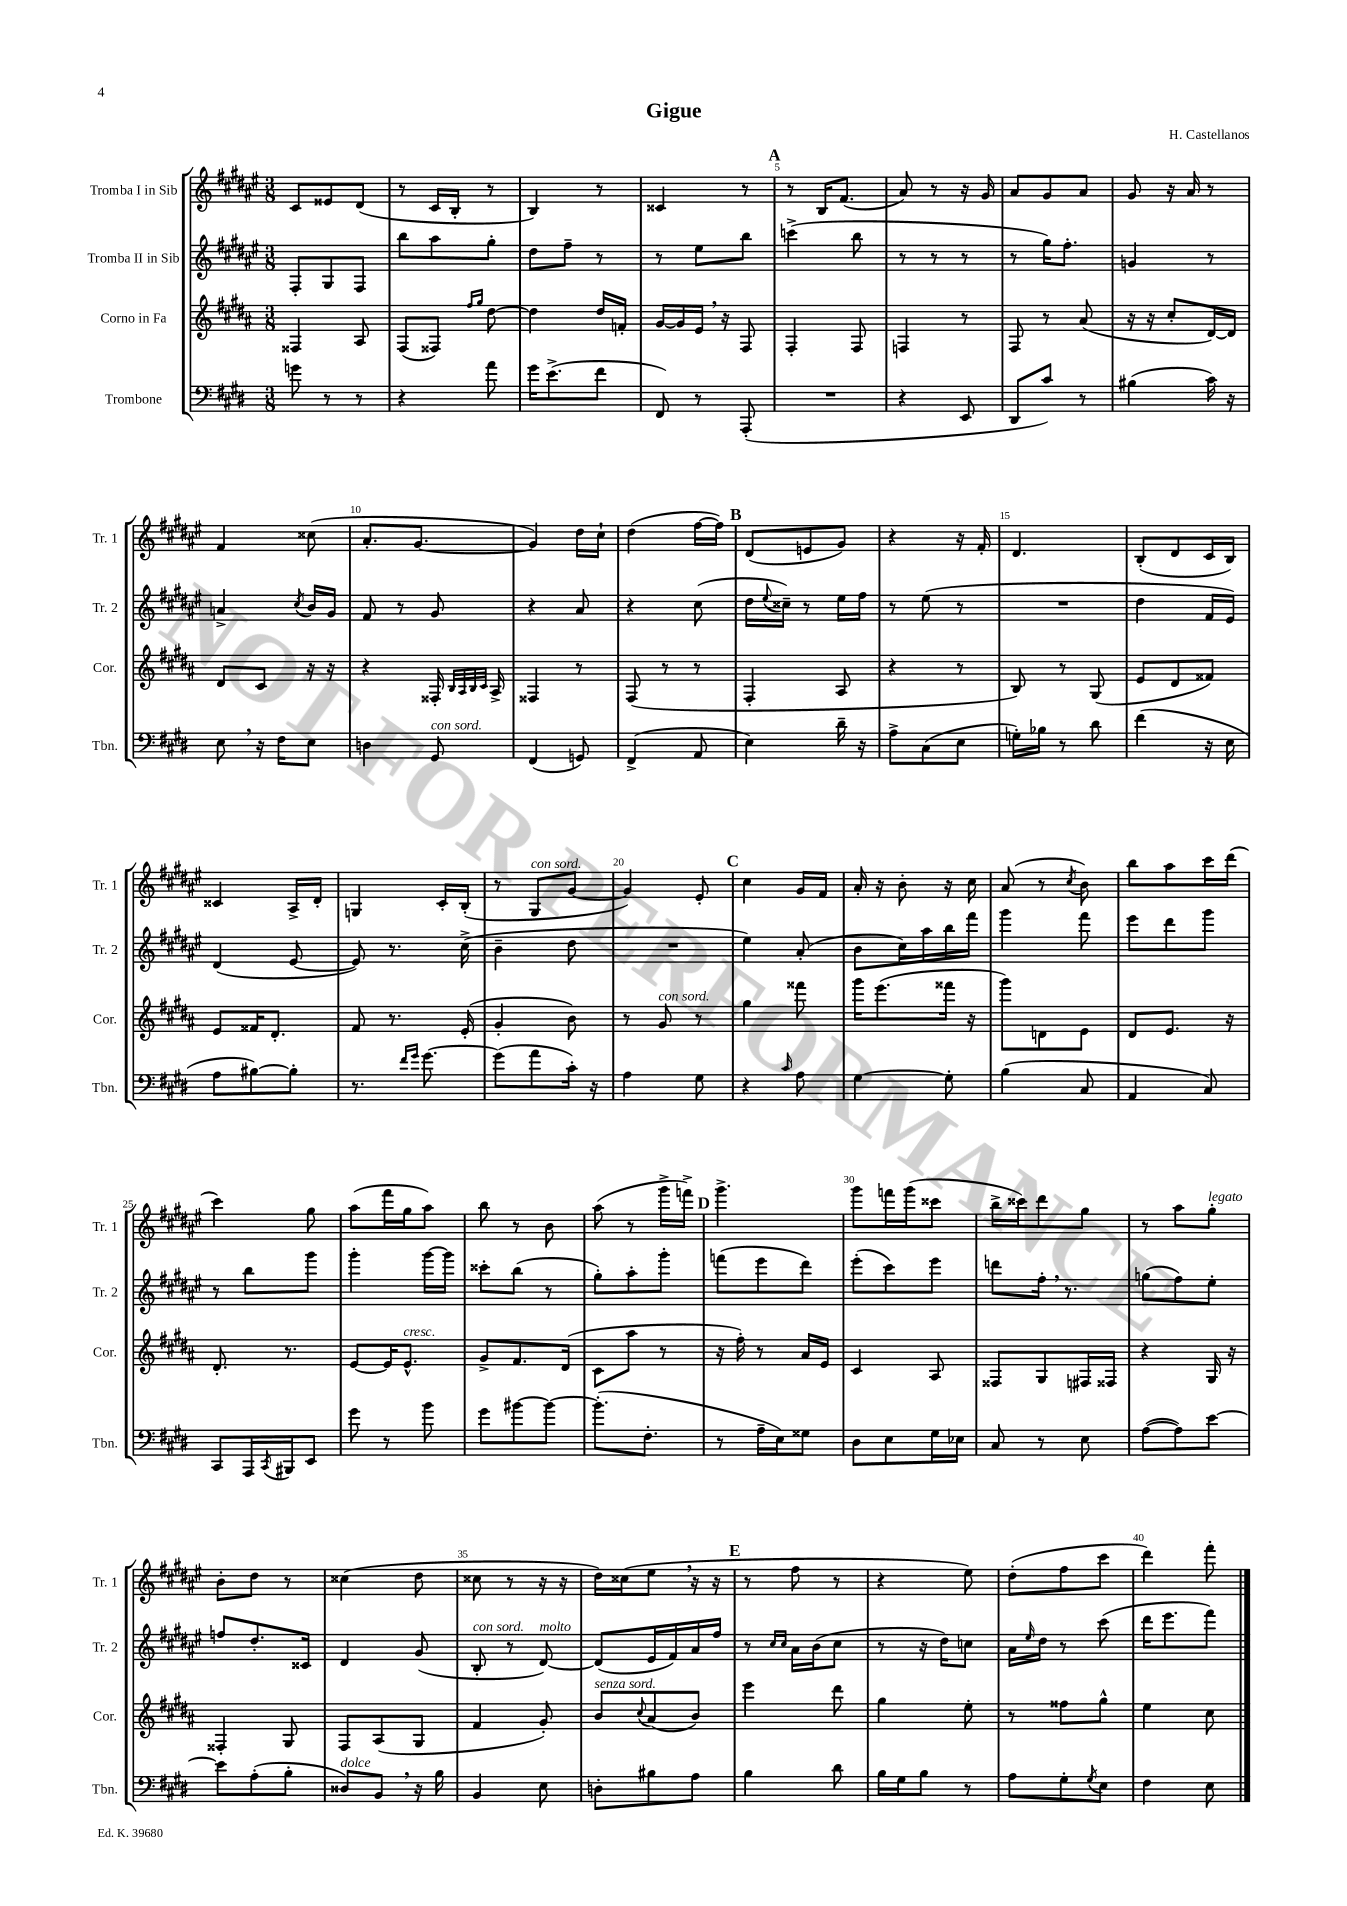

**kern	**kern	**kern	**kern
*staff4	*staff3	*staff2	*staff1
*clefF4	*clefG2	*clefG2	*clefG2
*k[f#c#g#d#]	*k[f#c#g#d#a#]	*k[f#c#g#d#a#e#]	*k[f#c#g#d#a#e#]
*M3/8	*M3/8	*M3/8	*M3/8
8g\	4F##/	8F#'/L	8c#/L
8r	.	8G#/	8e##/
8r	8A#/	8F#/J	(8d#/J
=	=	=	=
4r	(8F#/L	8bb\L	8r
.	8F##/J)	8aa#\	16c#/LL
.	.	.	16B'/JJ
.	16qqff#/LL	.	.
.	16qqgg#/JJ	.	.
8a\	[8dd#\	8gg#'\J	8r
=	=	=	=
16g#\LK	4dd#\]	8dd#\L	4B/)
(8.e^\	.	.	.
.	.	8ff#~\J	.
8f#\J	16dd#/LL	8r	8r
.	16f'/JJ	.	.
=	=	=	=
8FF#/)	[16g#/LL	8r	4c##/
.	16g#/]	.	.
8r	16e/JJ	8ee#\L	.
.	16r	.	.
(8AAA'/	8F#/	8bb\J	8r
=	=	=	=
4.r	4F#'/	(4ccc^\	8r
.	.	.	16B/LK
.	.	.	(8.f#/J
.	8F#/	8bb\	.
=	=	=	=
4r	4F/	8r	8a#/)
.	.	8r	8r
8EE/	8r	8r	16r
.	.	.	16g#/
=	=	=	=
8DD#/L	8F#/	8r	8a#/L
8c#/J)	8r	16gg#\LK)	8g#/
.	.	8.ff#'\J	.
8r	(8a#/	.	8a#/J
=	=	=	=
(4B#\	16r	4g/	8g#/
.	16r	.	.
.	8cc#'/L	.	16r
.	.	.	16a#/
16c#\)	[16d#/L)	8r	8r
16r	16d#/]JJ	.	.
=	=	=	=
8E\	8d#/L	4a^/	4f#/
16r	8c#/J	.	.
16F#\LK	.	.	.
.	.	8qcc#/	.
8E\J	16r	16b/LL	(8cc##\
.	16r	16g#/JJ	.
=	=	=	=
4D\	4r	8f#/	8.a#'/L
.	.	8r	.
.	.	.	[8.g#/J
8GG#/	16F##'/	8g#/	.
.	32qqB/LLL	.	.
.	32qqA#/	.	.
.	32qqB/	.	.
.	32qqc#/JJJ	.	.
.	16A#^/	.	.
=	=	=	=
(4FF#/	4F##/	4r	4g#/])
8GG/)	8r	8a#/	16dd#\LL
.	.	.	16cc#`\JJ
=	=	=	=
(4FF#^/	(8F#/	4r	(4dd#\
.	8r	.	.
8AA/	8r	(8cc#\	[16ff#\LL
.	.	.	16ff#\]JJ)
=	=	=	=
4E\)	4F#'/	16dd#\LL	(8d#/L
.	.	8qqee#/	.
.	.	16cc##~\JJ)	.
.	.	8r	8e/
16d#~\	8A#/	16ee#\LL	8g#/J)
16r	.	16ff#\JJ	.
=	=	=	=
8A^\L	4r	8r	4r
(8C#\	.	(8ee#\	.
8E\J	8r	8r	16r
.	.	.	16f#'/
=	=	=	=
16G'\LL)	8B/)	4.r	4.d#/
16B-\JJ	.	.	.
8r	8r	.	.
8d#\	(8G#/	.	.
=	=	=	=
(4f#\	8e/L	4dd#\	(8B'/L
.	8d#/	.	8d#/
16r	8f##/J)	16f#/LL	16c#/L
16E\	.	16e#/JJ)	16B/JJ)
=	=	=	=
8A\L	8e/L	(4d#/	4c##/
[8B#\)	16f##/K	.	.
.	8.d#'/J	.	.
8B#'\]J	.	[8e#/	16A#^/LL
.	.	.	16d#'/JJ
=	=	=	=
8.r	8f#/	8e#/])	4G/
.	8.r	8.r	.
16qqf#/LL	.	.	.
16qqg#/JJ	.	.	.
[8.g#\	.	.	.
.	.	.	16c#'/LL
.	(16e'/	(16cc#^\	(16B'/JJ
=	=	=	=
(8g#\]L	4g#'/	4b~\	8r
8a\	.	.	8G#/L
16c#'\Jk)	8b\)	8dd#\	[8g#/J
16r	.	.	.
=	=	=	=
4A\	8r	4.r	4g#/])
.	8g#/	.	.
8G#\	8r	.	8e#'/
=	=	=	=
4r	4gg#\	4ee#\)	4cc#\
16qqc#/	.	.	.
8A\	8fff##\	(8a#'/	16g#/LL
.	.	.	16f#/JJ
=	=	=	=
[4G#\	16ggg#\LK	8b\L	16a#'/
.	(8.eee\	.	16r
.	.	16cc#\L)	8b'\
.	.	16aa#\	.
8G#'\]	16fff##\Jk	16bb\	16r
.	16r	16fff#\JJ	16cc#\
=	=	=	=
(4B\	8ggg#\L)	4ggg#\	(8a#/
.	8d\	.	8r
.	.	.	8qcc#/
8C#/	8e\J	8fff#\	8b\)
=	=	=	=
4AA/	8d#/L	8eee#\L	8bb\L
.	8.e/J	8ddd#\	8aa#\
8C#/)	.	8ggg#\J	16ccc#\L
.	16r	.	(16ddd#\JJ
=	=	=	=
8CC#/L	8.d#'/	8r	4ccc#\)
16AAA/L	.	8bb\L	.
8qCC#/	.	.	.
16BBB#/J	8.r	.	.
8EE/J	.	8ggg#\J	8gg#\
=	=	=	=
8g#\	[8e/L	4ggg#'\	(8aa#\L
8r	16e/]K	.	16fff#\L
.	8.e^^/J	.	16gg#\J
8b\	.	[16ggg#\LL	8aa#\J)
.	.	16ggg#\]JJ	.
=	=	=	=
8g#\L	8g#^/L	8ccc##'\L	8bb\
[8b#\	8.f#/	(8bb\J	8r
8b#\_J	.	8r	8b\
.	(16d#/Jk	.	.
=	=	=	=
(8.b#'\]L	8c#\L	8gg#'\L)	(8aa#\
.	8aa#\J	8aa#'\	8r
8.F#'\J	.	.	.
.	8r	8ggg#'\J	16ggg#^\LL
.	.	.	16fff^\JJ)
=	=	=	=
8r	16r	(8fff\L	4.ggg#^\
.	16ff#'\)	.	.
16A~\LL	8r	8eee#\	.
16E\J)	.	.	.
8G##\J	16a#/LL	8ddd#\J)	.
.	16e/JJ	.	.
=	=	=	=
8D#\L	4c#/	(8eee#'\L	8ggg#\L
8E\	.	8ccc#\)	16fff\L
.	.	.	(16ggg#\J
16G#\L	8A#/	8eee#\J	8ccc##\J
16E-\JJ	.	.	.
=	=	=	=
8C#/	8F##/L	8ddd\L	16bb^\LL
.	.	.	16ccc##\J)
8r	8G#/	16ff#'\Jk	8ddd#\
.	.	8.r	.
8E\	16F#/L	.	8gg#\J
.	16F##/JJ	.	.
=	=	=	=
([8A\L	4r	(8gg\L	8r
8A\])	.	8ff#\)	8aa#\L
[8e\J	16G#/	8ee#'\J	8gg#'\J
.	16r	.	.
=	=	=	=
8e\]L	4F##'/	8ff/L	8b'\L
(8A'\	.	8.dd#'/	8dd#\J
8B'\J	8G#/	.	8r
.	.	16c##/Jk	.
=	=	=	=
8D##/L)	8F#/L	4d#/	(4cc##\
8BB/J	(8A#/	.	.
16r	8G#/J	(8g#/	8dd#\
16B\	.	.	.
=	=	=	=
4BB/	4f#/	8B'/	8cc##\
.	.	8r	8r
8E\	8g#'/)	[8d#/)	16r
.	.	.	16r
=	=	=	=
8D'\L	8b/L	(8d#/]L	16dd#\LL)
.	.	.	(16cc##\J
.	8qqcc#/	.	.
8B#\	(8a#/	16e#/L	8ee#\J
.	.	16f#/)	.
8A\J	8b/J)	16a#/	16r
.	.	16ff#/JJ	16r
=	=	=	=
4B\	4eee\	8r	8r
.	.	16qqcc#/LL	.
.	.	16qqcc#/JJ	.
.	.	16a#\LL	8ff#\
.	.	(16b\J	.
8d#\	8ddd#\	8cc#\J	8r
=	=	=	=
16B\LL	4gg#\	8r	4r
16G#\J	.	.	.
8B\J	.	16r	.
.	.	16dd#\LK)	.
8r	8ee'\	8cc\J	8ee#\)
=	=	=	=
8A\L	8r	16a#\LL	(8dd#'\L
.	.	16qqee#/	.
.	.	16dd#\JJ	.
8G#'\	8ff##\L	8r	8ff#\
8qG#/	.	.	.
8E\J	8gg#^^\J	(8ccc#\	8ccc#\J
=	=	=	=
4F#\	4ee\	16ddd#\LK	4ddd#\)
.	.	8.eee#\	.
8E\	8cc#\	8fff#\J)	8fff#'\
==	==	==	==
*-	*-	*-	*-
